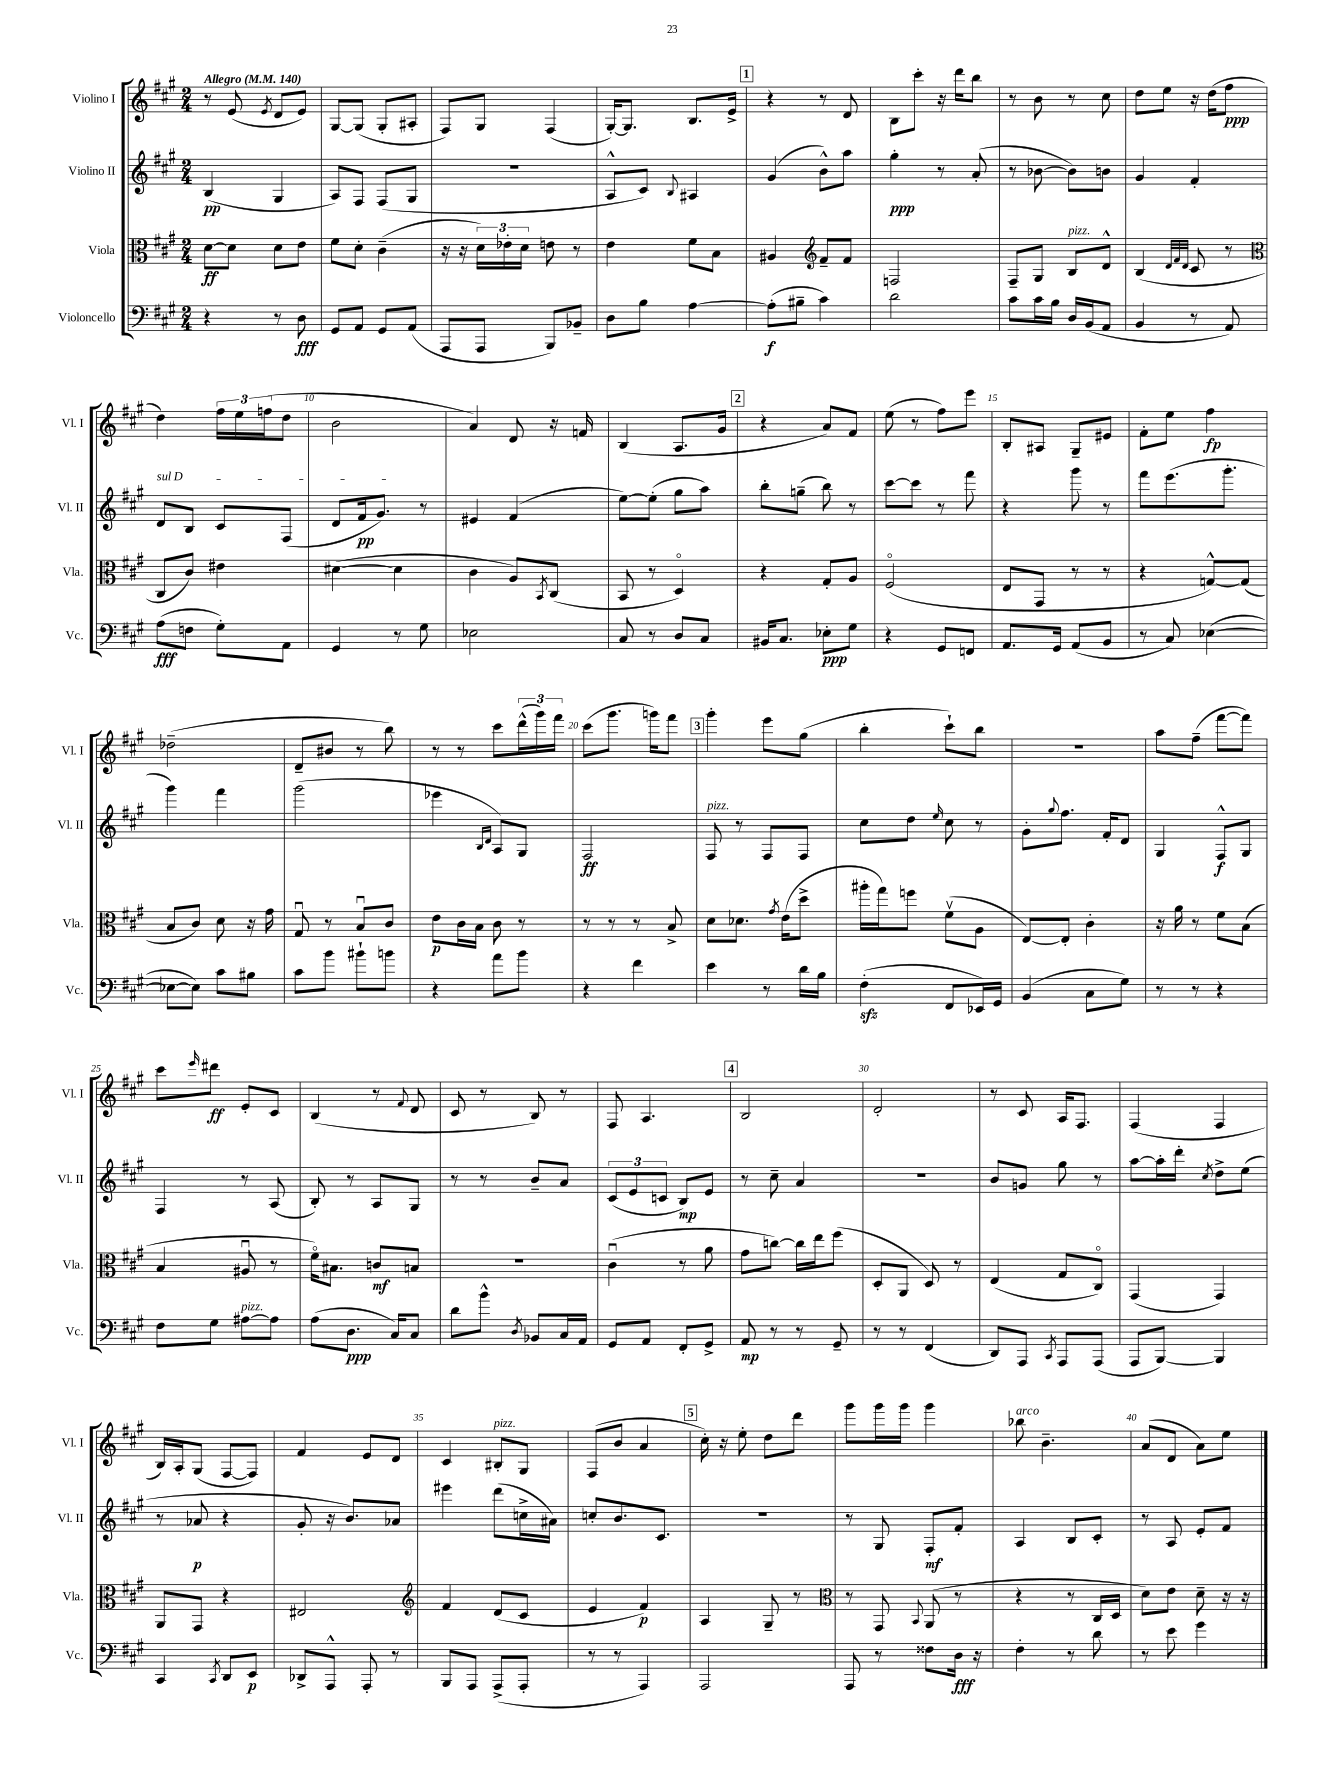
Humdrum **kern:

**kern	**kern	**kern	**kern
*staff4	*staff3	*staff2	*staff1
*clefF4	*clefC3	*clefG2	*clefG2
*k[f#c#g#]	*k[f#c#g#]	*k[f#c#g#]	*k[f#c#g#]
*M2/4	*M2/4	*M2/4	*M2/4
*MM140	*MM140	*MM140	*MM140
4r	[8d	(4B	8r
.	8d]	.	(8e
.	.	.	8qe
8r	8d	4G#	8d
8D	8e	.	8e)
=	=	=	=
8GG#	8f#	8A)	[8G#
8AA	8d'	8F#	(8G#]
8GG#	(4c#~	(8F#	8G#'
(8AA	.	8G#	8A#'
=	=	=	=
8AAA	16r	2r	8F#)
.	16r	.	.
8AAA	24d)	.	8G#
.	24e-'	.	.
.	24d	.	.
8BBB)	8e	.	(4F#
8BB-~	8r	.	.
=	=	=	=
8D	4e	8A^^	[16G#')
.	.	.	8.G#]
8B	.	8c#)	.
.	.	8qqB	.
[4A	8f#	4A#	8.B
.	8B	.	.
.	.	.	16e^
=	=	=	=
(8A']	4A#	(4g#	4r
8B#~	.	.	.
*	*clefG2	*	*
4c#)	8f#~	8b^^)	8r
.	8f#	8aa	8d
=	=	=	=
2d	2F	4gg#'	8B
.	.	.	8ccc#'
.	.	8r	16r
.	.	.	16ddd
.	.	(8a'	8bb
=	=	=	=
8c#	8F#~	8r	8r
16c#	8G#	[8b-	8b
16B	.	.	.
16D	8B	8b-])	8r
(16BB	.	.	.
8AA	8d^^	8b	8cc#
=	=	=	=
4BB	(4B	4g#	8dd
.	.	.	8ee
.	32qqd	.	.
.	32qqf#	.	.
.	32qqd	.	.
8r	8c#	4f#'	16r
.	.	.	(16dd
8AA)	8r	.	8ff#
=	=	=	=
*	*clefC3	*	*
(8A	8C#	8d	4dd)
8F	8c#)	8B	.
8G#')	4e#	8c#	24ff#
.	.	.	24ee
.	.	.	(24ff
8AA	.	(8F#	8dd
=	=	=	=
4GG#	([4d#	8d	2b
.	.	16f#	.
.	.	8.g#)	.
8r	4d#]	.	.
8G#	.	8r	.
=	=	=	=
2E-	4c#	4e#	4a)
.	8A)	(4f#	8d
.	8qBB	.	.
.	(8C#	.	16r
.	.	.	16f
=	=	=	=
8C#	8BB	[8ee)	(4B
8r	8r	(8ee']	.
8D	4Do)	8gg#	8.A
8C#	.	8aa)	.
.	.	.	16g#
=	=	=	=
16BB#	4r	8bb'	4r
8.C#	.	.	.
.	.	(8gg~	.
8E-'	8G#'	8bb)	8a)
8G#	8A	8r	8f#
=	=	=	=
4r	(2F#o	[8ccc#	(8ee
.	.	8ccc#]	8r
8GG#	.	8r	8ff#)
8FF	.	8fff#	8eee
=	=	=	=
8.AA	8E	4r	8B'
.	8GG#	.	8A#
16GG#	.	.	.
(8AA	8r	8ggg#	8G#~
8BB	8r	8r	8e#
=	=	=	=
8r	4r	8fff#	8f#'
8C#)	.	(8.eee	8ee
([4E-	[8G^^)	.	4ff#
.	.	8.ggg#'	.
.	(8G]	.	.
=	=	=	=
8E-_	8B	4ggg#)	(2dd-~
8E-])	8c#)	.	.
8c#	8d	4fff#	.
8B#	16r	.	.
.	16g#	.	.
=	=	=	=
8c#	8G#u	(2ggg#	8d~
8b	8r	.	8b#
8b#`	8Bu	.	8r
8b	8c#	.	8bb)
=	=	=	=
4r	8e	4eee-	8r
.	16c#	.	8r
.	16B	.	.
.	.	16qqB	.
.	.	16qqd	.
8a	8c#	8A)	8ccc#
8b	8r	8G#	(24ddd^^
.	.	.	24ggg#)
.	.	.	24fff#
=	=	=	=
4r	8r	2F#	(8ccc#
.	8r	.	8.ggg#
4f#	8r	.	.
.	.	.	16ggg)
.	8B^	.	8fff#
=	=	=	=
4e	8d	8F#	4ggg#'
.	8.d-	8r	.
8r	.	8F#	8eee
.	8qg#	.	.
.	(16e	.	.
16d	8dd^	8F#	(8gg#
16B	.	.	.
=	=	=	=
(4F#'	16aa#'	8cc#	4bb'
.	16gg#)	.	.
.	8ff	8dd	.
.	.	16qqee	.
8FF#	(8f#v	8cc#	8ccc#`)
16EE-)	8A	8r	8bb
16GG#	.	.	.
=	=	=	=
(4BB	[8E)	8g#'	2r
.	.	8qqgg#	.
.	8E']	8.ff#	.
8C#	4c#'	.	.
.	.	16f#'	.
8G#)	.	8d	.
=	=	=	=
8r	16r	4G#	8aa
.	16a	.	.
8r	8r	.	(8ff#~
4r	8f#	8F#^^	[8fff#
.	(8B	8G#	8fff#])
=	=	=	=
8F#	4B	4F#	8ccc#
.	.	.	16qqeee
8G#	.	.	8ddd#
[8A#	8A#u	8r	8e'
8A#]	8r	(8A	8c#
=	=	=	=
(8A	16f#o)	8B')	(4B
.	8.B#	.	.
8.D	.	8r	.
.	8c	8A	8r
16C#)	.	.	.
.	.	.	8qqf#
8C#	8B	8G#	8d
=	=	=	=
8d	2r	8r	8c#
8b^^	.	8r	8r
8qD	.	.	.
8BB-	.	8b~	8B)
16C#	.	8a	8r
16AA	.	.	.
=	=	=	=
8GG#	(4c#u	(12c#	8F#
.	.	12e	.
8AA	.	.	4.A
.	.	12c	.
8FF#'	8r	8B)	.
8GG#^	8a	8e	.
=	=	=	=
8AA	8g#	8r	2B
8r	[8cc)	8cc#~	.
8r	16cc]	4a	.
.	16ee	.	.
8GG#~	(8ff#	.	.
=	=	=	=
8r	8D'	2r	2d'
8r	8AA	.	.
(4FF#	8D)	.	.
.	8r	.	.
=	=	=	=
8DD)	(4E	8b	8r
8AAA	.	8g	8c#
8qCC#	.	.	.
8AAA	8G#	8gg#	16A
.	.	.	8.F#
(8AAA	8C#o)	8r	.
=	=	=	=
8AAA	(4GG#	[8aa	(4F#
[8BBB)	.	16aa']	.
.	.	16ddd'	.
.	.	8qcc#	.
4BBB]	4GG#)	8dd^	4F#
.	.	(8ee	.
=	=	=	=
4CC#	8AA	8r	16B)
.	.	.	16A'
.	8GG#	8a-	(8G#
8qCC#	.	.	.
8DD	4r	4r	[8F#
8EE	.	.	8F#])
=	=	=	=
8DD-^	2E#	8g#'	4f#
8AAA^^	.	16r	.
.	.	8.b)	.
8AAA'	.	.	8e
8r	.	8a-	8d
=	=	=	=
*	*clefG2	*	*
8BBB	4f#	4eee#	4c#
8AAA	.	.	.
(8AAA^	(8d	(8ddd	8B#'
8AAA'	8c#	16cc^	8G#
.	.	16a#)	.
=	=	=	=
8r	4e	8cc'	(8F#
8r	.	8.b	8b
4AAA)	4f#)	.	4a
.	.	8.c#	.
=	=	=	=
2AAA	4A	2r	16cc#')
.	.	.	16r
.	.	.	8ee'
.	8G#~	.	8dd
.	8r	.	8ddd
=	=	=	=
*	*clefC3	*	*
8AAA	8r	8r	8ggg#
8r	8GG#	8G#	16ggg#
.	.	.	16ggg#
.	8qqBB	.	.
8F##	(8AA	8F#'	4ggg#
16D	8r	8f#'	.
16r	.	.	.
=	=	=	=
4F#'	4r	4A	8bb-
.	.	.	4.b~
8r	8r	8B	.
8d	16C#	8c#'	.
.	16D	.	.
=	=	=	=
8r	8d)	8r	(8a
8e	8e	8A	8d
4g#	8d~	8e'	8a)
.	16r	8f#	8ee
.	16r	.	.
==	==	==	==
*-	*-	*-	*-
